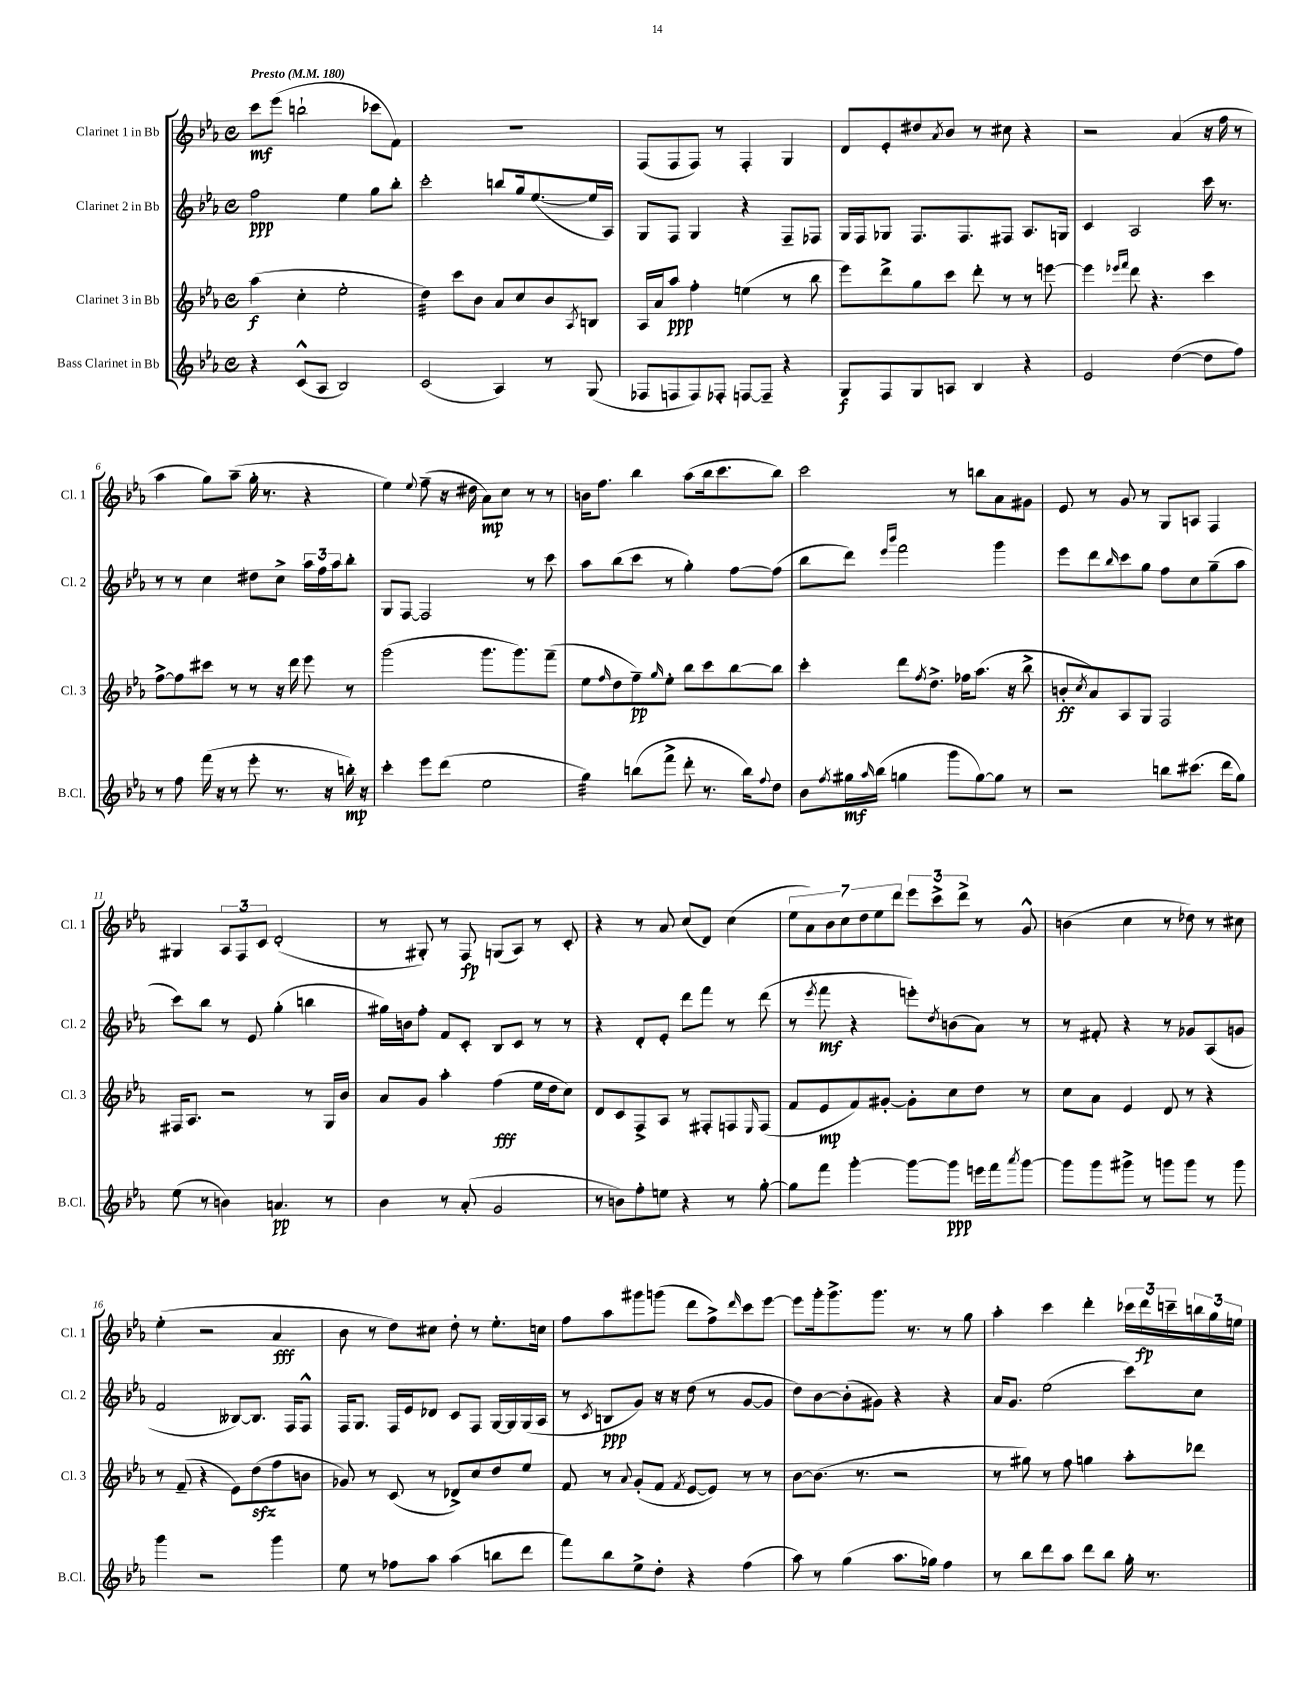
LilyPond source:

<<
\new StaffGroup <<
\new Staff = "s0" \with { instrumentName = "Clarinet 1 in Bb" shortInstrumentName = "Cl. 1" } {
    \clef treble \key ees \major \defaultTimeSignature \time 4/4 \tempo "Presto" 4 = 180
    c'''8\mf ees'''8( b''2-! ces'''8 f'8) |
    R1 |
    f8( f8 f8) r8 f4-. g4 |
    d'8 ees'8-. dis''8 \acciaccatura { aes'8 } bes'8 r8 cis''8 r4 |
    r2 aes'4( r16 f''16 r8 |
    aes''4 g''8) aes''8--( g''16-. r8. r4 |
    ees''4) \appoggiatura { ees''8 } f''8--( r16 dis''16 aes'8\mp) c''8 r8 r8 |
    b'16 f''8. bes''4 aes''8( bes''16 c'''8. bes''8) |
    c'''2 r8 b''8 aes'8 gis'8 |
    ees'8 r8 g'8 r8 g8 a8 f4 |
    gis4 \tuplet 3/2 { aes8 f8 c'8 } d'2-.( |
    r8 gis8-.) r8 f8\fp g8( aes8) r8 c'8-. |
    r4 r8 aes'8 c''8( d'8) c''4( |
    \tuplet 7/4 { ees''8 aes'8) bes'8 c''8 d''8 ees''8 d'''8 } \tuplet 3/2 { ees'''8 c'''8-> d'''8-> } r8 g'8-^ |
    b'4( c''4 r8 des''8) r8 cis''8 |
    ees''4-.( r2 aes'4\fff |
    bes'8 r8 d''8) cis''8 d''8-. r8 ees''8.-. c''16 |
    f''8 aes''8 gis'''8 g'''8( d'''8 f''8->) \grace { d'''16 } c'''8 ees'''8~ |
    ees'''8 g'''16-. g'''8.-> g'''8. r8. r8 g''8 |
    aes''4-. c'''4 d'''4-. \tuplet 3/2 { ces'''16 d'''16\fp c'''16-- } \tuplet 3/2 { b''16 g''16 e''16 } \bar "|." |
}
\new Staff = "s1" \with { instrumentName = "Clarinet 2 in Bb" shortInstrumentName = "Cl. 2" } {
    \clef treble \key ees \major \defaultTimeSignature \time 4/4
    f''2\ppp ees''4 g''8 bes''8-. |
    c'''2-. b''8 g''16 ees''8.~( ees''16 aes16) |
    g8 f8 g4 r4 f8-- fes8 |
    g16 f16 ges8 f8. f8. fis8 aes8. g16 |
    c'4 aes2 c'''16 r8. |
    r8 r8 c''4 dis''8 c''8-> \tuplet 3/2 { aes''16 f''16 aes''16 } bes''8-. |
    g8 f8~ f2 r8 c'''8 |
    aes''8 bes''8( c'''8 r8 g''4-.) f''8~ f''8( |
    bes''8 d'''8) \grace { ees'''16 bes'''16 } f'''2 g'''4 |
    ees'''8 d'''8 \grace { bes''16 } c'''8 g''8 f''8 c''8 g''8--( aes''8 |
    c'''8) bes''8 r8 ees'8 g''4-.( b''4 |
    gis''16) b'16 f''8-. f'8 c'8-. bes8 c'8 r8 r8 |
    r4 d'8-. ees'8-. d'''8 f'''8 r8 d'''8( |
    r8 \acciaccatura { ees'''8 } f'''8\mf r4 e'''8-.) \acciaccatura { d''8 } b'8( aes'8) r8 |
    r8 fis'8-. r4 r8 ges'8 aes8( g'8 |
    f'2 beses8~) beses8. f16 f8-^ |
    f16 g8. f16 ees'16 des'8 c'8 f8 g16~ g16 g16( aes16 |
    r8 \acciaccatura { c'8 } b8\ppp g'8) r16 r16 d''8( r8 g'8~ g'8 |
    d''8) bes'8~ bes'8-.( gis'8) r4 r4 |
    aes'16 g'8. ees''2( c'''8) c''8 \bar "|." |
}
\new Staff = "s2" \with { instrumentName = "Clarinet 3 in Bb" shortInstrumentName = "Cl. 3" } {
    \clef treble \key ees \major \defaultTimeSignature \time 4/4
    aes''4\f( c''4-. ees''2-. |
    d''4:32) c'''8 bes'8 aes'8 c''8 bes'8 \acciaccatura { aes8 } b8 |
    aes16 aes'16 aes''8\ppp f''4-. e''4( r8 bes''8 |
    ees'''8) d'''8-> g''8 c'''8 d'''8-. r8 r8 e'''8~ |
    e'''4 \grace { ees'''16 f'''16 } d'''8 r4. c'''4 |
    f''8~-> f''8 cis'''8 r8 r8 r16 d'''16 ees'''8 r8 |
    g'''2( g'''8. g'''8.) f'''8--( |
    ees''8 \grace { f''16 } d''8 f''8--\pp) \grace { g''16 } ees''8-. bes''8 c'''8 bes''8~ bes''8 |
    c'''4-. d'''8 \acciaccatura { f''8 } d''8.-> fes''16 aes''8.( r16 bes''8-> |
    b'8-.\ff \acciaccatura { c''8 } aes'8) aes8 g8 f2 |
    fis16 aes8. r2 r8 g16 bes'16 |
    aes'8 g'8 aes''4-. f''4\fff( ees''16 d''16 c''8) |
    d'8 c'8 f8-> aes8 r8 fis8-. f8 \grace { ees16 } f8( |
    f'8 ees'8\mp f'8) gis'8~-. gis'8-. c''8 d''8 r8 |
    c''8 aes'8 ees'4 d'8 r8 r4 |
    r8 f'8--( r4 ees'8) d''8\sfz( f''8 b'8 |
    ges'8) r8 c'8( r8 des'8->) c''8 d''8 ees''8 |
    f'8 r8 \appoggiatura { aes'8 } g'8-.( f'8 \acciaccatura { f'8 } ees'8~ ees'8) r8 r8 |
    bes'8~ bes'8.( r8. r2 |
    r8 gis''8) r8 f''8 g''4 aes''8-. des'''8 \bar "|." |
}
\new Staff = "s3" \with { instrumentName = "Bass Clarinet in Bb" shortInstrumentName = "B.Cl." } {
    \clef treble \key ees \major \defaultTimeSignature \time 4/4
    r4 c'8-^( aes8 bes2) |
    c'2( aes4) r8 g8( |
    fes8 f8 f8) fes8-. f8~ f8-- r4 |
    g8\f f8 g8 a8 bes4 r4 |
    ees'2 d''4~( d''8 f''8) |
    r8 f''8 f'''16( r16 r8 ees'''8-. r8. r16 b''16-.\mp) r16 |
    c'''4-. ees'''8 d'''8( ees''2 |
    g''4:32) b''8( f'''8-> d'''8-. r8. b''16) \appoggiatura { f''8 } d''8 |
    bes'8 \acciaccatura { f''8 } gis''16\mf \grace { aes''16 } bes''16( g''4 g'''8 g''8~) g''8 r8 |
    r2 b''8 cis'''8.( d'''16 g''8) |
    ees''8( r8 b'4) a'4.\pp r8 |
    bes'4 r8 aes'8-.( g'2 |
    r8 b'8) f''8-. e''8 r4 r8 g''8~-. |
    g''8 f'''8 g'''4~-. g'''8~ g'''8\ppp e'''16 f'''16 \acciaccatura { aes'''8 } g'''8~ |
    g'''8 g'''8 gis'''8-> r8 g'''8 g'''8 r8 g'''8 |
    g'''4 r2 g'''4 |
    ees''8 r8 fes''8 aes''8 aes''4( b''8 d'''8 |
    f'''8) bes''8 ees''8-> d''8-. r4 f''4( |
    aes''8) r8 g''4( aes''8. ges''16) f''4 |
    r8 bes''8 d'''8 aes''8 d'''8 bes''8 g''16-. r8. \bar "|." |
}
>>
>>
